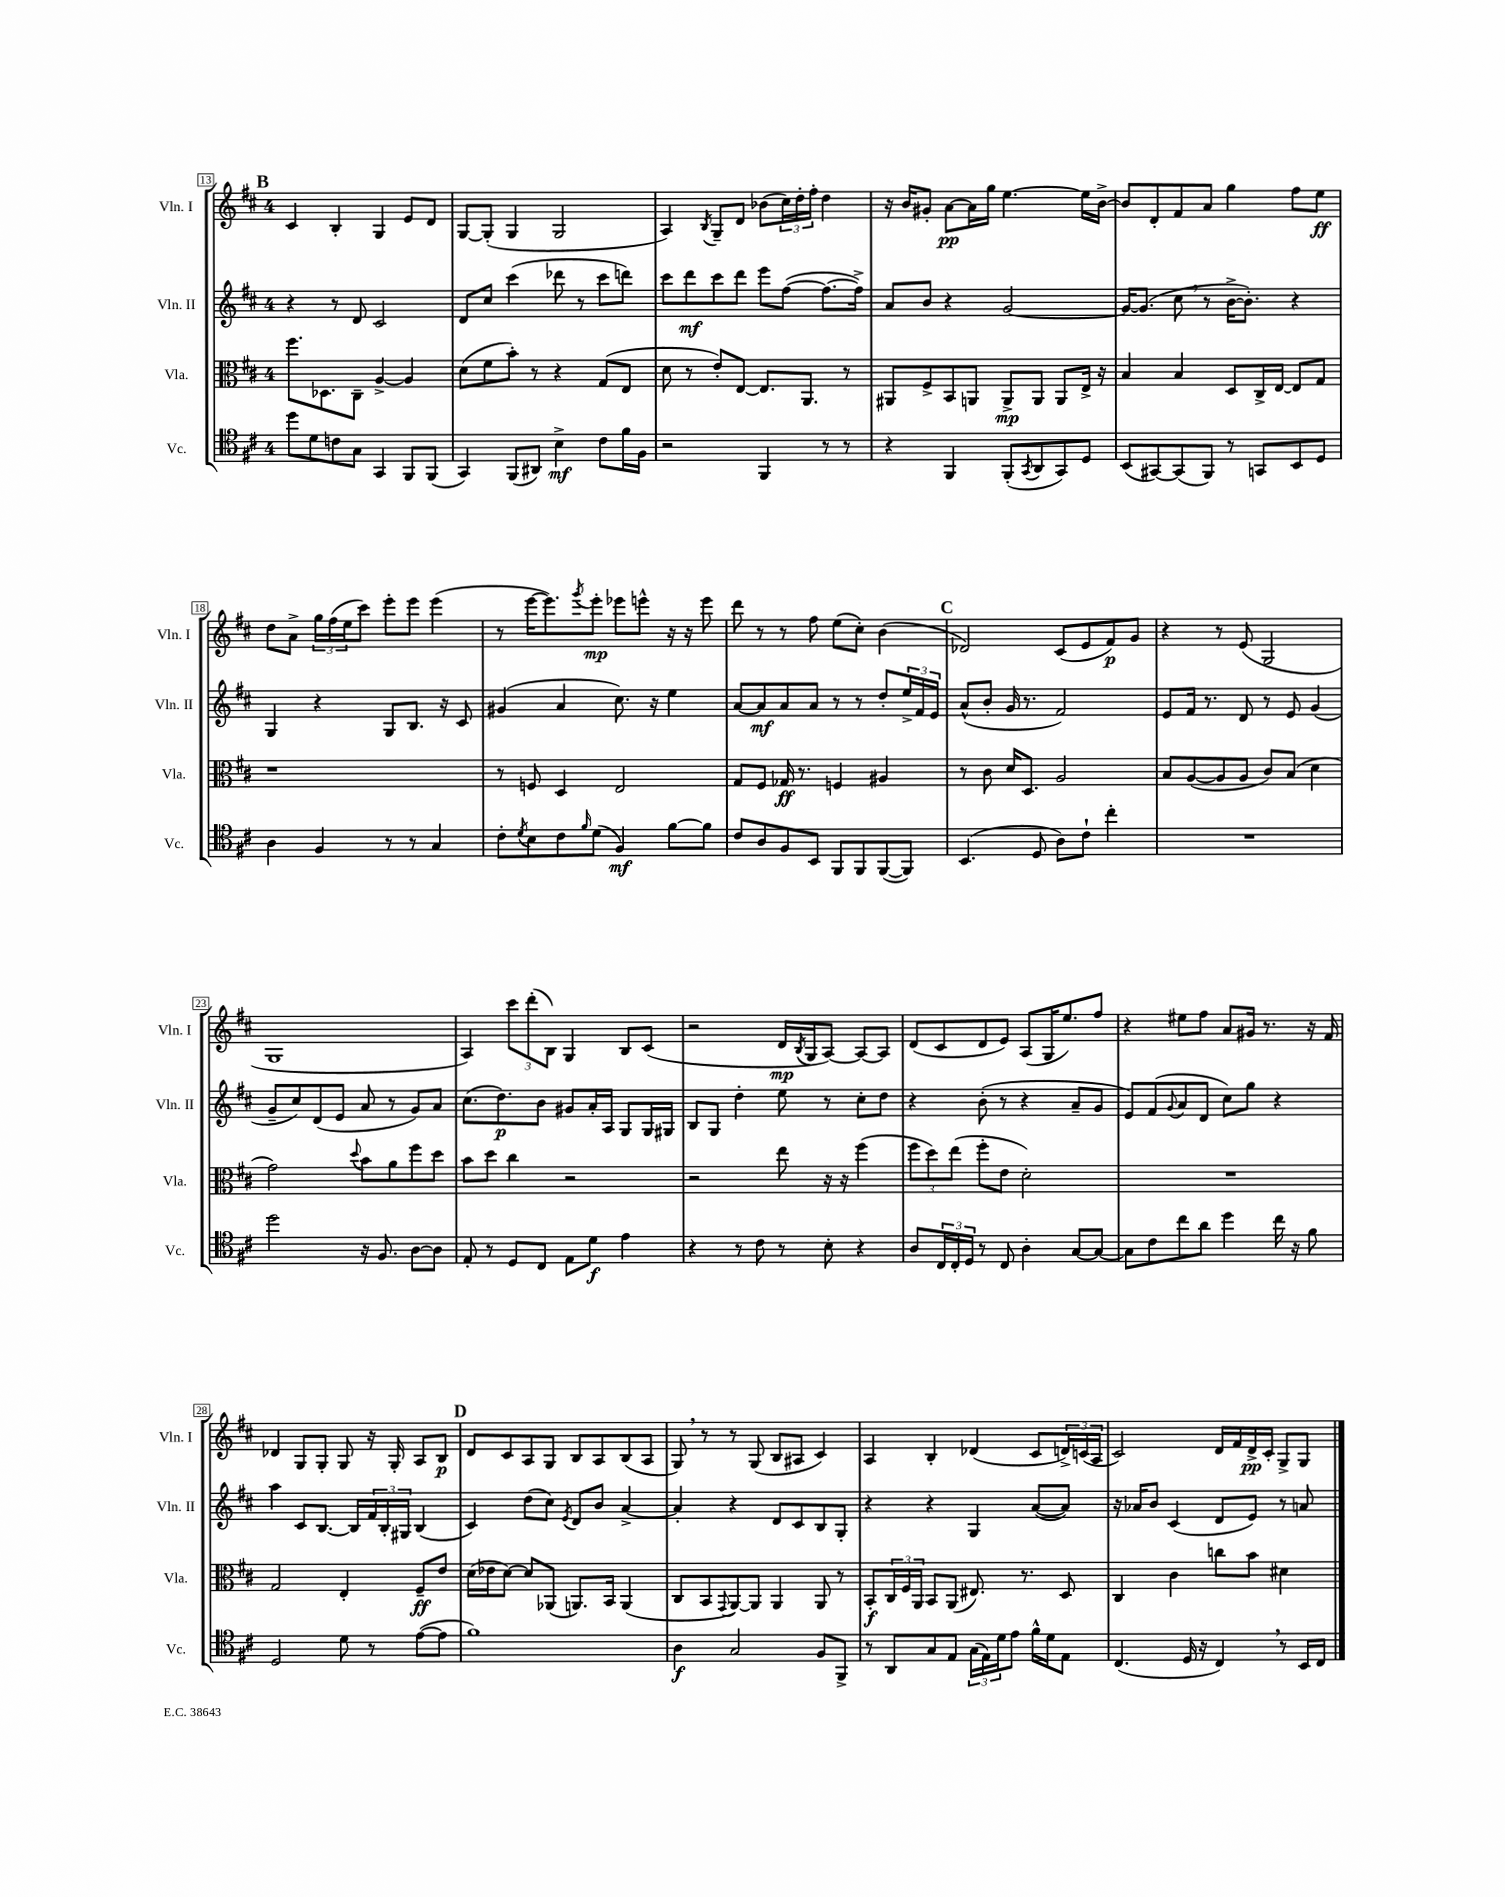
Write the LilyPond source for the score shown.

<<
\new StaffGroup <<
\new Staff = "s0" \with { instrumentName = "Vln. I" shortInstrumentName = "Vln. I" } {
    \clef treble \key d \major \once \override Staff.TimeSignature.style = #'single-digit \time 4/4
    \mark \markup { \bold "B" } cis'4 b4-. g4 e'8 d'8 |
    g8~ g8-.( g4 g2 |
    a4) \acciaccatura { b8 } g8-- d'8 bes'8( \tuplet 3/2 { cis''16) d''16-. fis''16-. } d''4 |
    r16 b'16 gis'8-. a'8~\pp a'16 g''16 e''4.~ e''16 b'16~-> |
    b'8 d'8-. fis'8 a'8 g''4 fis''8 e''8\ff |
    d''8 a'8-> \tuplet 3/2 { g''16 fis''16( e''16 } cis'''8) e'''8-. e'''8 e'''4( |
    r8 e'''16~ e'''8.) \acciaccatura { g'''8 } e'''8-.\mp ees'''8 e'''8-^ r16 r16 e'''8 |
    d'''8 r8 r8 fis''8 e''8( cis''8-.) b'4( |
    \mark \markup { \bold "C" } des'2) cis'8( e'8 fis'8\p) g'8 |
    r4 r8 e'8( g2 |
    g1 |
    a4) \tuplet 3/2 { cis'''8 d'''8-.( b8) } g4 b8 cis'8( |
    r2 d'16\mp \acciaccatura { b8 } g16 a8~) a8~ a8 |
    d'8( cis'8 d'8 e'8) a8( g16 e''8.) fis''8 |
    r4 eis''8 fis''8 a'8 gis'16 r8. r16 fis'16 |
    des'4 g8 g8-. g8 r16 g16-. a8 b8\p |
    \mark \markup { \bold "D" } d'8 cis'8 a8 g8 b8 a8 b8( a8 |
    g8) \breathe r8 r8 g8( b8 ais8 cis'4) |
    a4 b4-. des'4( cis'8 \tuplet 3/2 { d'16->) c'16( a16 } |
    cis'2) d'16 fis'16 d'16->\pp cis'16-. g8-> g8 \bar "|." |
}
\new Staff = "s1" \with { instrumentName = "Vln. II" shortInstrumentName = "Vln. II" } {
    \clef treble \key d \major \once \override Staff.TimeSignature.style = #'single-digit \time 4/4
    \mark \markup { \bold "B" } r4 r8 d'8 cis'2 |
    d'8 cis''8 cis'''4( des'''8 r8 cis'''8 d'''8) |
    cis'''8 d'''8\mf cis'''8 d'''8 e'''8 fis''8~( fis''8.~ fis''16->) |
    a'8 b'8 r4 g'2~ |
    g'16~ g'8.( cis''8 \breathe r8 b'16~-> b'8.-.) r4 |
    g4 r4 g8 b8. r16 cis'8 |
    gis'4( a'4 cis''8.) r16 e''4 |
    a'8~ a'8\mf a'8 a'8 r8 r8 d''8-. \tuplet 3/2 { e''16-> fis'16 e'16 } |
    \mark \markup { \bold "C" } a'8-^( b'8-. g'16 r8. fis'2) |
    e'8 fis'16 r8. d'8 r8 e'8 g'4( |
    g'8-- cis''8) d'8( e'8 a'8 r8 g'8) a'8 |
    cis''8.( d''8.\p) b'8 gis'8 a'16-. a16 g8 g16 gis16 |
    b8 g8 d''4-. e''8 r8 cis''8-. d''8 |
    r4 b'8-.( r8 r4 a'8-- g'8 |
    e'8) fis'8( \appoggiatura { g'8 } a'8 d'8 cis''8) g''8 r4 |
    a''4 cis'8 b8.~ b16 \tuplet 3/2 { fis'16 b16-. gis16 } b4( |
    \mark \markup { \bold "D" } cis'4) d''8( cis''8) \acciaccatura { e'8 } d'8 b'8 a'4~-> |
    a'4-. r4 d'8 cis'8 b8 g8-. |
    r4 r4 g4 a'8~( a'8) |
    r16 aes'16 b'8 cis'4( d'8 e'8) r8 a'8 \bar "|." |
}
\new Staff = "s2" \with { instrumentName = "Vla." shortInstrumentName = "Vla." } {
    \clef alto \key d \major \once \override Staff.TimeSignature.style = #'single-digit \time 4/4
    \mark \markup { \bold "B" } fis''8. des8. cis8-- a4~-> a4 |
    d'8( fis'8 b'8-.) r8 r4 g8( e8 |
    d'8 r8 e'8-.) e8~ e8. a,8. r8 |
    ais,8 fis8-> b,8 a,8 a,8->\mp a,8 a,8 e16-> r16 |
    b4 b4 d8 cis16-> e16~ e8 g8 |
    r1 |
    r8 f8 d4 e2 |
    g8 fis8 ges16\ff r8. f4 ais4 |
    \mark \markup { \bold "C" } r8 cis'8 d'16 d8. a2 |
    b8 a8~( a8 a8 cis'8) b8( d'4 |
    g'2) \appoggiatura { d''8 } b'8 a'8 fis''8 d''8 |
    b'8 d''8 cis''4 r2 |
    r2 e''8 r16 r16 fis''4( |
    \tuplet 3/2 { fis''8 d''8) e''8( } fis''8-. e'8 d'2-.) |
    R1 |
    g2 e4-. fis8--\ff e'8 |
    \mark \markup { \bold "D" } d'16( ees'16 d'8~) d'8 aes,8( a,8.) b,16 a,4( |
    cis8 b,8 \appoggiatura { g,8 } a,8~) a,8 a,4 a,8 r8 |
    b,8-.\f \tuplet 3/2 { cis16 fis16 a,16 } b,8 a,8( eis8.) r8. d8 |
    cis4 cis'4 c''8 b'8 dis'4 \bar "|." |
}
\new Staff = "s3" \with { instrumentName = "Vc." shortInstrumentName = "Vc." } {
    \clef tenor \key d \major \once \override Staff.TimeSignature.style = #'single-digit \time 4/4
    \mark \markup { \bold "B" } d''8 d'8 c'8 g8 g,4 fis,8 fis,8( |
    g,4) fis,8( ais,8) b4->\mf cis'8 fis'16 fis16 |
    r2 fis,4 r8 r8 |
    r4 fis,4 fis,8-.( \acciaccatura { g,8 } a,8 g,8) d8 |
    b,8( gis,8~) gis,8( fis,8) r8 g,8 b,8 d8 |
    a4 fis4 r8 r8 g4 |
    cis'8-. \acciaccatura { d'8 } b8 cis'8 \grace { fis'16 } d'8( fis4\mf) fis'8~ fis'8 |
    cis'8 a8 fis8 b,8 fis,8 fis,8 fis,8~( fis,8) |
    \mark \markup { \bold "C" } b,4.( d8 a8) cis'8-! cis''4-. |
    R1 |
    d''2 r16 fis8. a8~ a8 |
    e8-. r8 d8 cis8 e8 d'8\f e'4 |
    r4 r8 cis'8 r8 b8-. r4 |
    a8 \tuplet 3/2 { cis16 cis16-. d16 } r8 cis8 a4-. g8~ g8~ |
    g8 cis'8 cis''8 a'8 d''4 cis''16 r16 fis'8 |
    d2 d'8 r8 e'8~( e'8 |
    \mark \markup { \bold "D" } fis'1) |
    a4\f g2 fis8 fis,8-> |
    r8 a,8 g8 e8 \tuplet 3/2 { g16( e16) d'16 } e'8 fis'16-^ d'16 e8 |
    cis4.( d16 r16 cis4) \breathe r8 b,16 cis16 \bar "|." |
}
>>
>>
\layout { \context { \Score currentBarNumber = #13 \override BarNumber.stencil = #(make-stencil-boxer 0.1 0.3 ly:text-interface::print) } }
